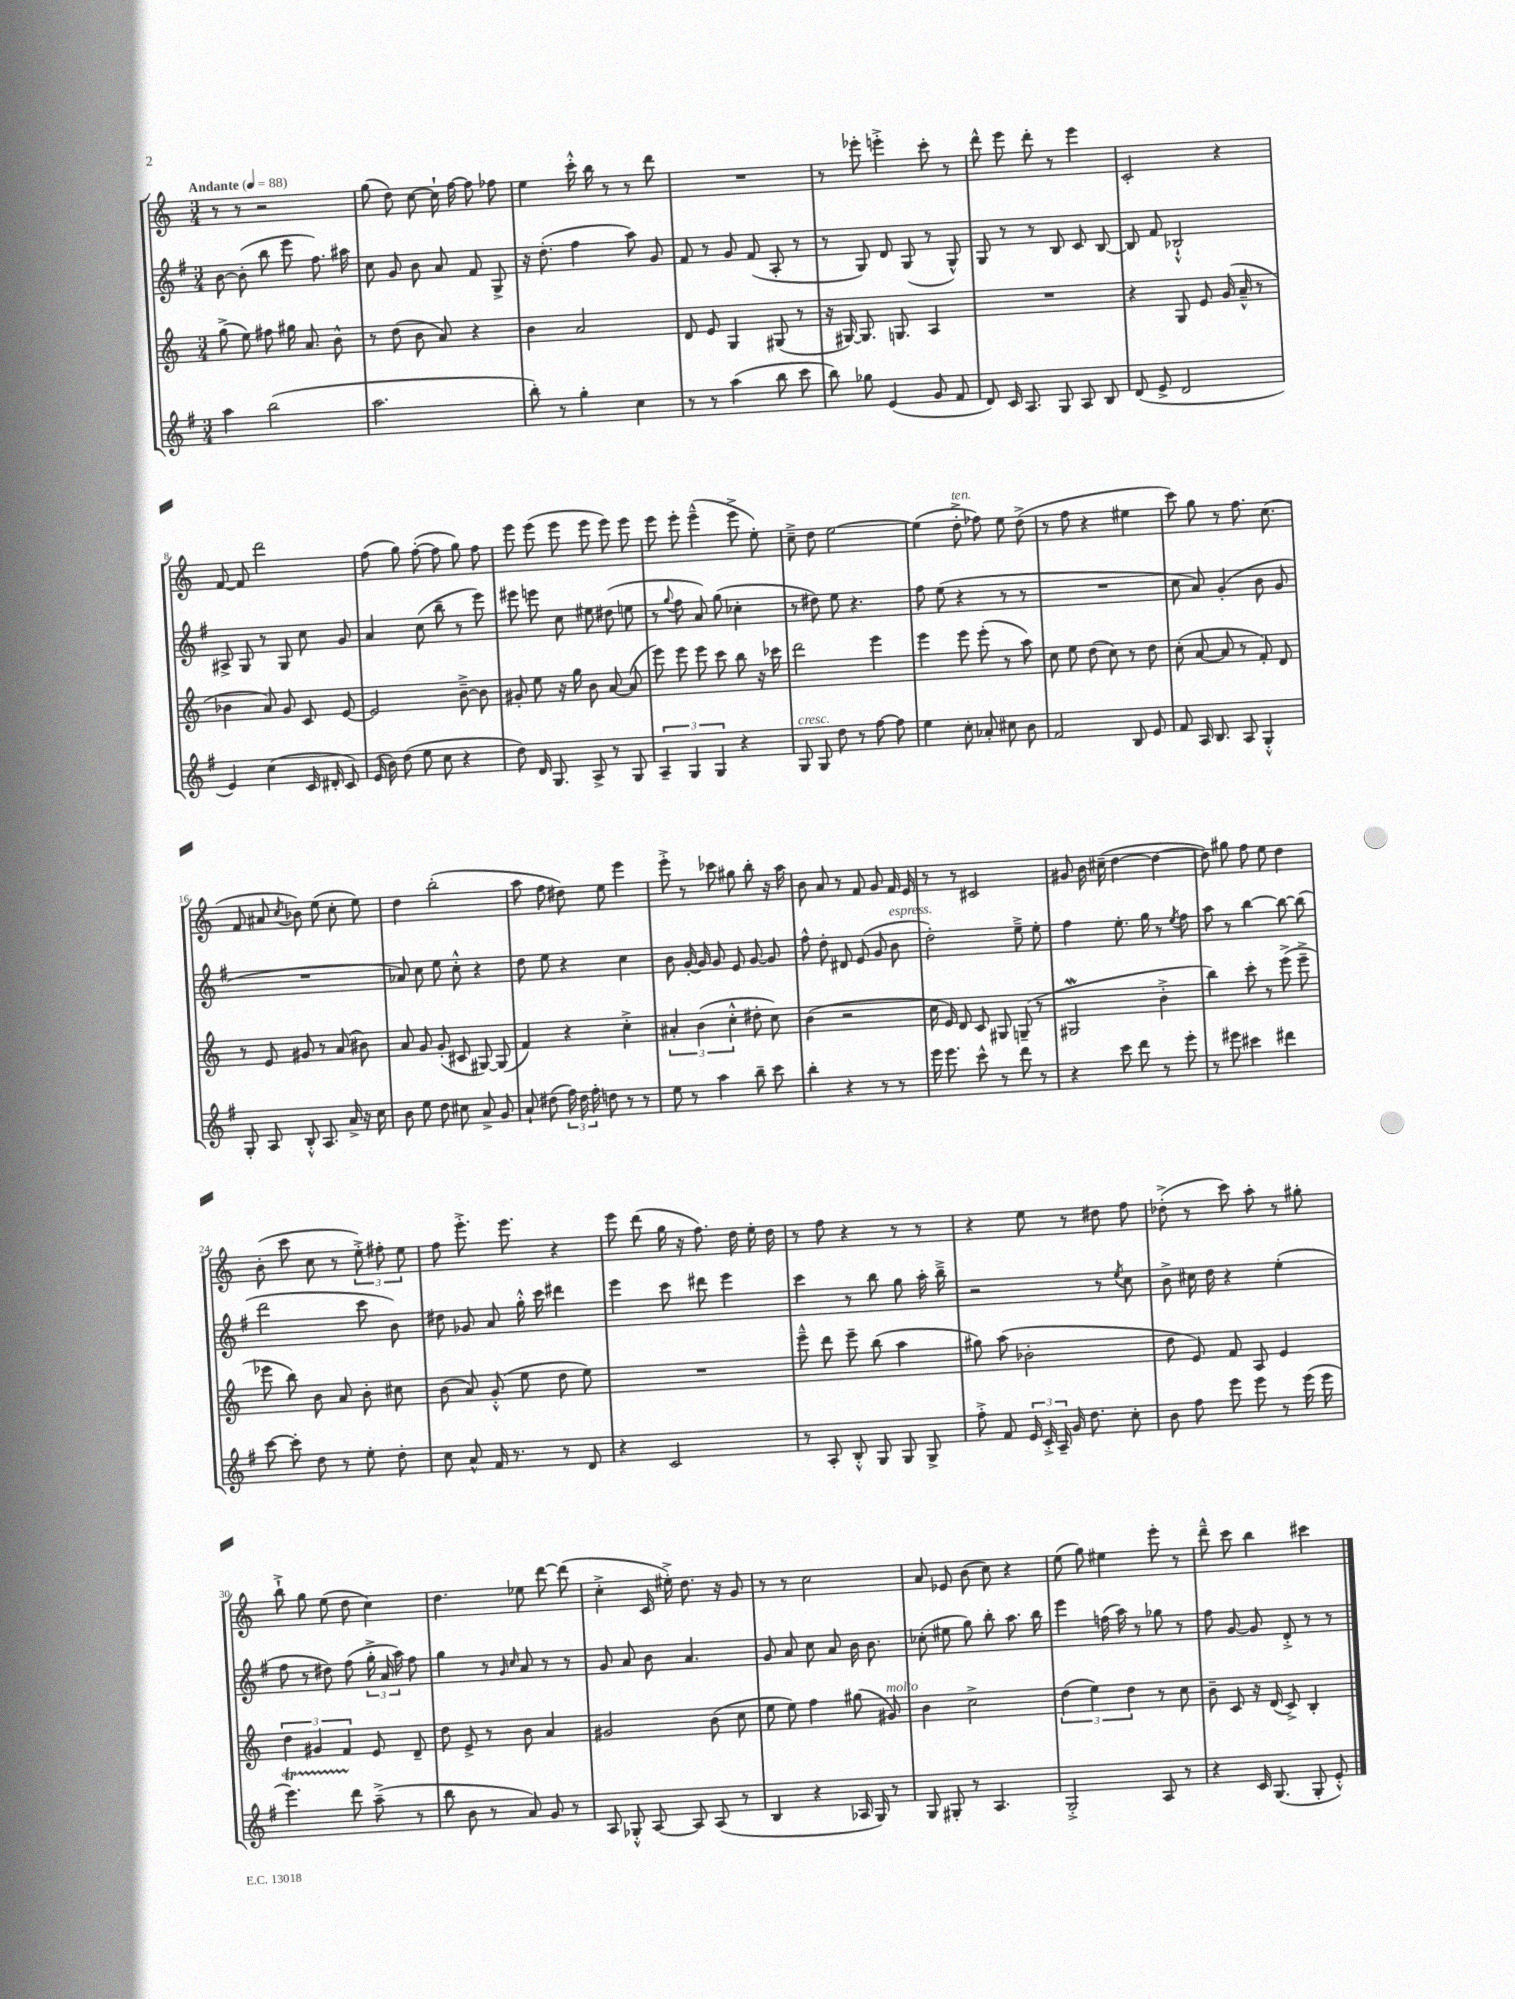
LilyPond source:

<<
\new StaffGroup <<
\new Staff = "s0" {
    \clef treble \key c \major \numericTimeSignature \time 3/4 \tempo "Andante" 4 = 88
    \autoBeamOff r8 r8 r2 |
    g''8( d''8) c''8~ c''16-! f''16~ f''8 fes''8 |
    e''4 c'''16-.-^ b''16 r8 r8 d'''8 |
    R2. |
    r8 ees'''8-. e'''4-.-> c'''8-. r8 |
    d'''8-^ e'''8 d'''8-. r8 e'''4 |
    c'2-. r4 |
    f'8~ f'8 d'''2 |
    f''8( g''8) f''8~-.( f''8 g''8) f''8 |
    e'''8 e'''8( e'''8 e'''8 e'''8) e'''8 |
    e'''8 e'''8-. e'''4---^( e'''8-> e''8-.) |
    c''8---> d''8 e''2~ |
    e''4( d''8-.->^\markup { \italic "ten." } fes''8) e''8 d''8->( |
    r8 f''8 r4 eis''4 |
    c'''8) g''8 r8 f''8. c''8.( |
    f'8 ais'8 \acciaccatura { c''8 } bes'8) e''8( c''8-. e''8) |
    d''4 b''2-.( |
    a''8 f''8 dis''8) e''8 e'''4 |
    e'''8-.-> r8 ces'''8 gis''8 b''8-. r16 a''16 |
    b'8 a'8 r8 f'8 g'8 f'16 e'16 |
    r8 r8 cis'2 |
    gis'8 b'16 cis''16--( d''4~ d''4~ |
    d''8) gis''8 f''8 e''8 d''4 |
    b'8-.( c'''8 c''8 r8 \tuplet 3/2 { e''8-.->) fis''8-. e''8 } |
    f''8 e'''8.-.-> e'''8. r4 |
    e'''8 d'''8( g''16 r16 f''8.) d''16 e''16-. d''16 |
    r8 f''8 r4 r8 r8 |
    r4 e''8 r8 dis''8 f''8 |
    des''8-.->( r8 c'''8) a''8-. r8 gis''8-. |
    b''8-!-> g''8 e''8( d''8 c''4) |
    d''4. ees''8 d'''8~ d'''8( |
    c''4-.-> c'16 eis''16-.->) d''8. r16 g'8 |
    r8 r8 c''2 |
    a'8 ees'8 b'8( c''8) r4 |
    e''8( g''8) eis''4 e'''8-. r8 |
    d'''8---^ c'''8 b''4 cis'''4 \bar "|." |
}
\new Staff = "s1" {
    \clef treble \key g \major \numericTimeSignature \time 3/4
    \autoBeamOff b'8~ b'8-.( b''8 e'''8 fis''8.) ais''16 |
    c''8 g'8 b'8 a'8 fis'8 g8-> |
    r16 d''8.-.( fis''4 a''8) g'8 |
    fis'8 r8 g'8 fis'8( a8-. r8 |
    r8 g8) d'8 g8( r8 g8-^) |
    g8 r8 r8 b8 c'8 b8~ |
    b8 fis'8 bes2-!-^ |
    ais8-> g8 r8 g8 c''8 g'8 |
    a'4 c''8( b''8-- r8 e'''8) |
    eis'''8 e'''8 c''8 eis''8 dis''8( e''8 |
    r8 \appoggiatura { g''8 } fis''8 a'8) g''8( ces''4-. |
    r8 dis''8) e''8 r4. |
    fis''8 e''8( r4 r8 r8 |
    R2. |
    c''8 a'8) g'4-.( b'8 g'8 |
    R2. |
    aes'8) c''8 e''8 c''8-.-^ r4 |
    d''8 e''8 r4 c''4 |
    b'8 g'16~-. g'16 g'8 e'8 g'8~ g'8 |
    fis''8-^ d''8-. dis'8 e'8( g'8 b'8^\markup { \italic "espress." } |
    d''2-.) e''8---> e''8-. |
    fis''4 e''8.-. g''16 r8 \acciaccatura { e''8 } fis''8 |
    a''8 r8 b''4~ b''8~ b''8( |
    d'''2 c'''8 b'8) |
    dis''8 ges'8 a'8 g''16-.-^ c'''16 dis'''4 |
    e'''4 c'''8 dis'''8 e'''4 |
    c'''4 r8 b''8 g''8 a''16-. b''16---> |
    r2 r8 \acciaccatura { e''8 } c''8 |
    b'8-> cis''16 d''16 r4 e''4-.( |
    fis''8 r8 dis''8) fis''8( \tuplet 3/2 { g''16-.-> a'16 a''16) } fis''8 |
    g''4 r8 \grace { g'16 c''16 } a'8 r8 r8 |
    g'8 a'8 b'8 a'4. |
    g'8 a'8 c''8 a'8 b'16 b'8. |
    ces''8-.( eis''8 g''8) b''8-. a''8. b''16 |
    e'''4 f''16( a''16) r8 ges''8 r8 |
    fis''8 g'8~ g'8 d'8-.-> r8 r8 \bar "|." |
}
\new Staff = "s2" {
    \clef treble \key c \major \numericTimeSignature \time 3/4
    \autoBeamOff g''8->( e''8) fis''8 gis''16 a'8. b'8-^ |
    r8 d''8( b'8 a'8) r4 |
    b'4 a'2 |
    d'8 e'8 g4 gis8( r8 |
    r16 gis16~) gis8. g8. a4 |
    R2. |
    r4 g8 e'8 g'16( a'16---^ r8 |
    bes'4 a'8) g'8 c'8 e'8~ |
    e'2 b'8~---> b'8 |
    gis'8-. e''8 r16 g''16 b'8 a'8~ a'8( |
    e'''8) e'''8 e'''8 c'''8 b''8 r16 ces'''16 |
    d'''2 e'''4 |
    e'''4 e'''8 e'''8-.( r8 a''8) |
    c''8 e''8 d''8( c''8) r8 d''8 |
    c''8-.( a'8~ a'8 r8 f'8-.) d'8 |
    r8 e'8 gis'8 r8 a'8( bis'8) |
    a'8 g'8 g'8-.( cis'8 gis8~) gis8( |
    f'4) r4 c''4-.-> |
    \tuplet 3/2 { ais'4-. b'4( c''4-.-^ } dis''8-. c''8) |
    b'4( r2 |
    c''16 e'16) d'8 c'8 gis8 g8--( r8 |
    gis2\mordent b'4-.-> |
    b''4) c'''8-. r8 e'''8->( e'''8---> |
    ees'''8 b''8) b'8 a'8 b'8-. cis''8 |
    b'8( a'8) g'8-.-^( e''8 d''8 e''8) |
    R2. |
    e'''8---^ d'''8 e'''8-- b''8( a''4 |
    gis''8) a''8( bes'2-. |
    d''8 e'8) f'8 a8 e'4 |
    \tuplet 3/2 { d''4 gis'4 f'4 } e'8 d'8-- |
    d''8 e'8-> r8 b'8 a'4 |
    gis'2 b'8( c''8 |
    e''8 e''8) f''4 gis''8( gis'8^\markup { \italic "molto" }) |
    b'4 c''2-> |
    \tuplet 3/2 { d''4( e''4) d''4 } r8 c''8 |
    b'8-- c'8 r16 d'16( c'8->) b4-. \bar "|." |
}
\new Staff = "s3" {
    \clef treble \key g \major \numericTimeSignature \time 3/4
    \autoBeamOff a''4 b''2( |
    a''2. |
    b''8-.) r8 g''4-. c''4 |
    r8 r8 a''4( b''8 c'''8 |
    b''8) ges''8 e'4( g'8 fis'8 |
    d'8) c'16 a8. g8 a8 b8 |
    d'8( e'8-> d'2 |
    e'4) c''4( c'16 dis'16-. c'8) |
    e'16( b'16) d''8( e''8 c''8 r4 |
    d''8) d'16 g8. a8-> r8 g8 |
    \tuplet 3/2 { a4-- g4 g4 } r4 |
    g8^\markup { \italic "cresc." } g8 d''8 r8 fis''8~ fis''8 |
    e''4 c''8-. aes'8-. cis''8 b'8 |
    fis'2 b8 e'8 |
    fis'8 a16 b8. a8 g4-.-^ |
    g8-. a8 b8-.-^ a8. a'16-> r16 c''16 |
    b'8 e''8 d''8 cis''8 a'8-> g'8 |
    a'8-! dis''8( \tuplet 3/2 { fis''16) dis''16 fis''16-. } d''8 r8 r8 |
    e''8 r8 a''4 b''8-- c'''8 |
    b''4-. r4 r8 r8 |
    e'''16 e'''8. c'''8-^ r8 d'''8 r8 |
    r4 c'''8 d'''8 r8 e'''8-. |
    r8 eis'''8 cis'''4 dis'''4 |
    c'''8~ c'''8-. d''8 r8 e''8-. d''8-. |
    c''8 a'8-^ fis'16 r8. r8 d'8 |
    r4 c'2 |
    r8 a8-. b8-.-^ g8 g8 g8-> |
    fis''8-.-> fis'8 \tuplet 3/2 { e'16 c'16-.-> a16-- } g'16 d''8. c''8-. |
    b'8 fis''8 e'''8 e'''8 r8 e'''16( e'''16 |
    e'''4.\startTrillSpan) d'''8\stopTrillSpan a''8--->( r8 |
    b''8 b'8 r8 a'8) g'8 r8 |
    a8 ges8-.-^ a8~ a8 a8( r8 |
    b4 r4 aes16 g16) r8 |
    g8 gis8-. r8 a4. |
    g2-.-> a8 r8 |
    r4 c'16 g8.( g8-. e'8-.-^) \bar "|." |
}
>>
>>
